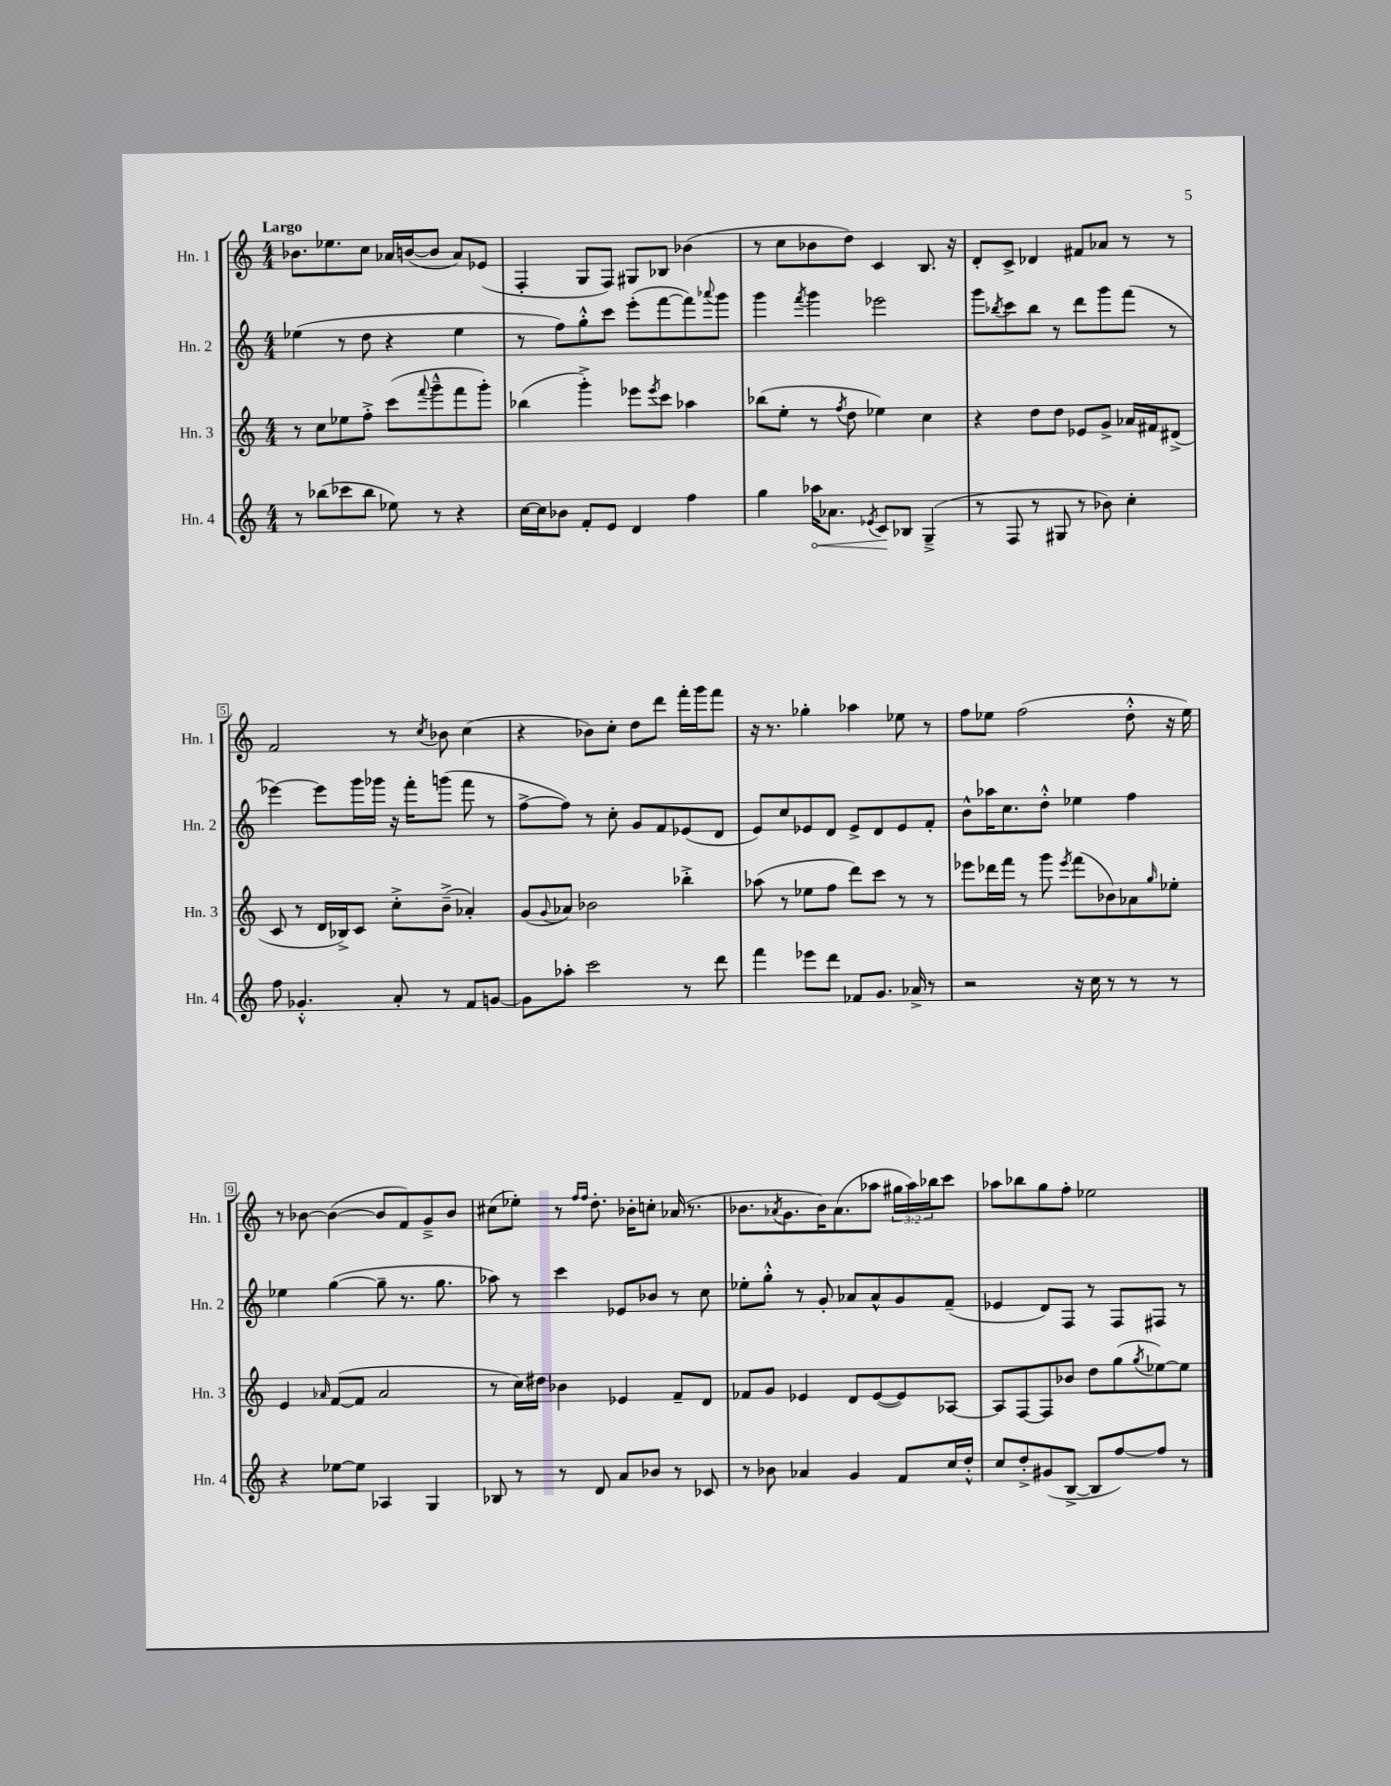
<<
\new StaffGroup <<
\new Staff = "s0" \with { instrumentName = "Hn. 1" shortInstrumentName = "Hn. 1" } {
    \clef treble \key c \major \numericTimeSignature \time 4/4 \override Staff.TupletNumber.text = #tuplet-number::calc-fraction-text \tempo "Largo"
    bes'8. ees''8. c''8 aes'16 b'16~( b'8 aes'8) ees'8( |
    f4-. g8 f8) gis8 bes8 bes'4( |
    r8 c''8 bes'8 d''8) c'4 b8. r16 |
    d'8-. c'8-> des'4 fis'8 aes'8 r8 r8 |
    f'2 r8 \acciaccatura { c''8 } bes'8 c''4( |
    r4 bes'8) c''8-. d''8 d'''8 f'''16-. g'''16 f'''8 |
    r16 r8. ges''4-. aes''4 ees''8 r8 |
    f''8 ees''8 f''2( d''8-.-^ r16 ees''16) |
    r8 bes'8~ bes'4~( bes'8 f'8) g'8---> bes'8 |
    cis''8( ees''8-.) r8 \grace { f''16 f''16 } d''8.-. bes'16-. c''8-. aes'16( r8. |
    bes'8. \acciaccatura { aes'8 } g'8. bes'16) aes'8.( aes''8 \tuplet 3/2 { gis''16 aes''16) bes''16 } c'''8 |
    aes''8 bes''8 g''8 f''8-. ees''2 \bar "|." |
}
\new Staff = "s1" \with { instrumentName = "Hn. 2" shortInstrumentName = "Hn. 2" } {
    \clef treble \key c \major \numericTimeSignature \time 4/4
    ees''4( r8 d''8 r4 ees''4 |
    r8 f''8) g''8-.-^ c'''8 e'''8-.( f'''8~ f'''8) \appoggiatura { aes'''8 } g'''8 |
    g'''4 \acciaccatura { f'''8 } g'''4 ees'''2 |
    g'''8 \acciaccatura { bes''8 } c'''8 bes''8 r8 d'''8 g'''8 f'''8( r8 |
    ees'''4~) ees'''8 g'''16 ges'''16 r16 f'''16-. g'''8( f'''8 r8 |
    f''8~-> f''8) r8 c''8-. g'8 f'8 ees'8( d'8 |
    e'8) c''8 ees'8 d'8 ees'8-> d'8 ees'8 f'8-. |
    b'8-^ aes''16 c''8. d''8-.-^ ees''4 f''4 |
    ees''4 g''4~( g''8-- r8. g''8. |
    aes''8) r8 c'''4 ees'8 bes'8 r8 c''8 |
    ees''8-. g''8-.-^ r8 g'8-. aes'8 aes'8-^ g'8 f'8--( |
    ees'4 d'8) f8 r8 f8 fis8 r8 \bar "|." |
}
\new Staff = "s2" \with { instrumentName = "Hn. 3" shortInstrumentName = "Hn. 3" } {
    \clef treble \key c \major \numericTimeSignature \time 4/4
    r8 c''8 ees''8 f''8-.-> c'''8( \appoggiatura { f'''8 } g'''8---^ f'''8 g'''8-.) |
    bes''4( g'''4-.->) ees'''8 \acciaccatura { ees'''8 } c'''8 aes''4 |
    bes''8( e''8-. r8 \acciaccatura { f''8 } d''8 ees''4) c''4 |
    r4 d''8 d''8 ees'8 g'8-> aes'16 fis'16 dis'8->( |
    c'8 r8 d'16 bes16->) c'8 c''8-.-> b'8--->( aes'4-.) |
    g'8( \appoggiatura { g'8 } aes'8) bes'2 bes''4-.-> |
    aes''8( r8 ees''8 f''8 d'''8) c'''8 r8 r8 |
    ees'''8 des'''16 f'''16 r8 g'''8 \acciaccatura { ees'''8 } f'''8( bes'8) aes'8 \grace { g''16 } ees''8-. |
    e'4 \grace { aes'16 } f'8~( f'8 aes'2 |
    r8 c''16) dis''16 bes'4 ees'4 f'8-- d'8 |
    fes'8 g'8 ees'4 d'8 ees'8~( ees'8) aes8~ |
    aes8 f8~ f8 bes'8 d''8 g''8( \acciaccatura { g''8 } ees''8~) ees''8 \bar "|." |
}
\new Staff = "s3" \with { instrumentName = "Hn. 4" shortInstrumentName = "Hn. 4" } {
    \clef treble \key c \major \numericTimeSignature \time 4/4
    r8 bes''8( ces'''8 bes''8 ees''8) r8 r4 |
    c''16~ c''16 bes'8 f'8-. e'8 d'4 f''4 |
    g''4 \once \override Hairpin.circled-tip = ##t aes''16\< aes'8. \acciaccatura { ees'8 } c'8\! bes8 g4--->( |
    r8 f8 r8 gis8 r8 bes'8) c''4-. |
    f''8 ges'4.-.-^ a'8-. r8 f'8 g'8~ |
    g'8 aes''8-. c'''2 r8 d'''8 |
    f'''4 ees'''8 d'''8 fes'8 g'8. aes'16-> r8 |
    r2 r16 c''16 r8 r8 r8 |
    r4 ees''8~ ees''8 aes4 g4 |
    bes8 r8 r8 d'8 a'8 bes'8 r8 ces'8 |
    r8 bes'8 aes'4 g'4 f'8 c''16 d''16-.-^ |
    c''8 d''8-.-> gis'8( b8~-> b8 f''8~) f''8 r8 \bar "|." |
}
>>
>>
\layout { \context { \Score \override BarNumber.stencil = #(make-stencil-boxer 0.1 0.3 ly:text-interface::print) } }
